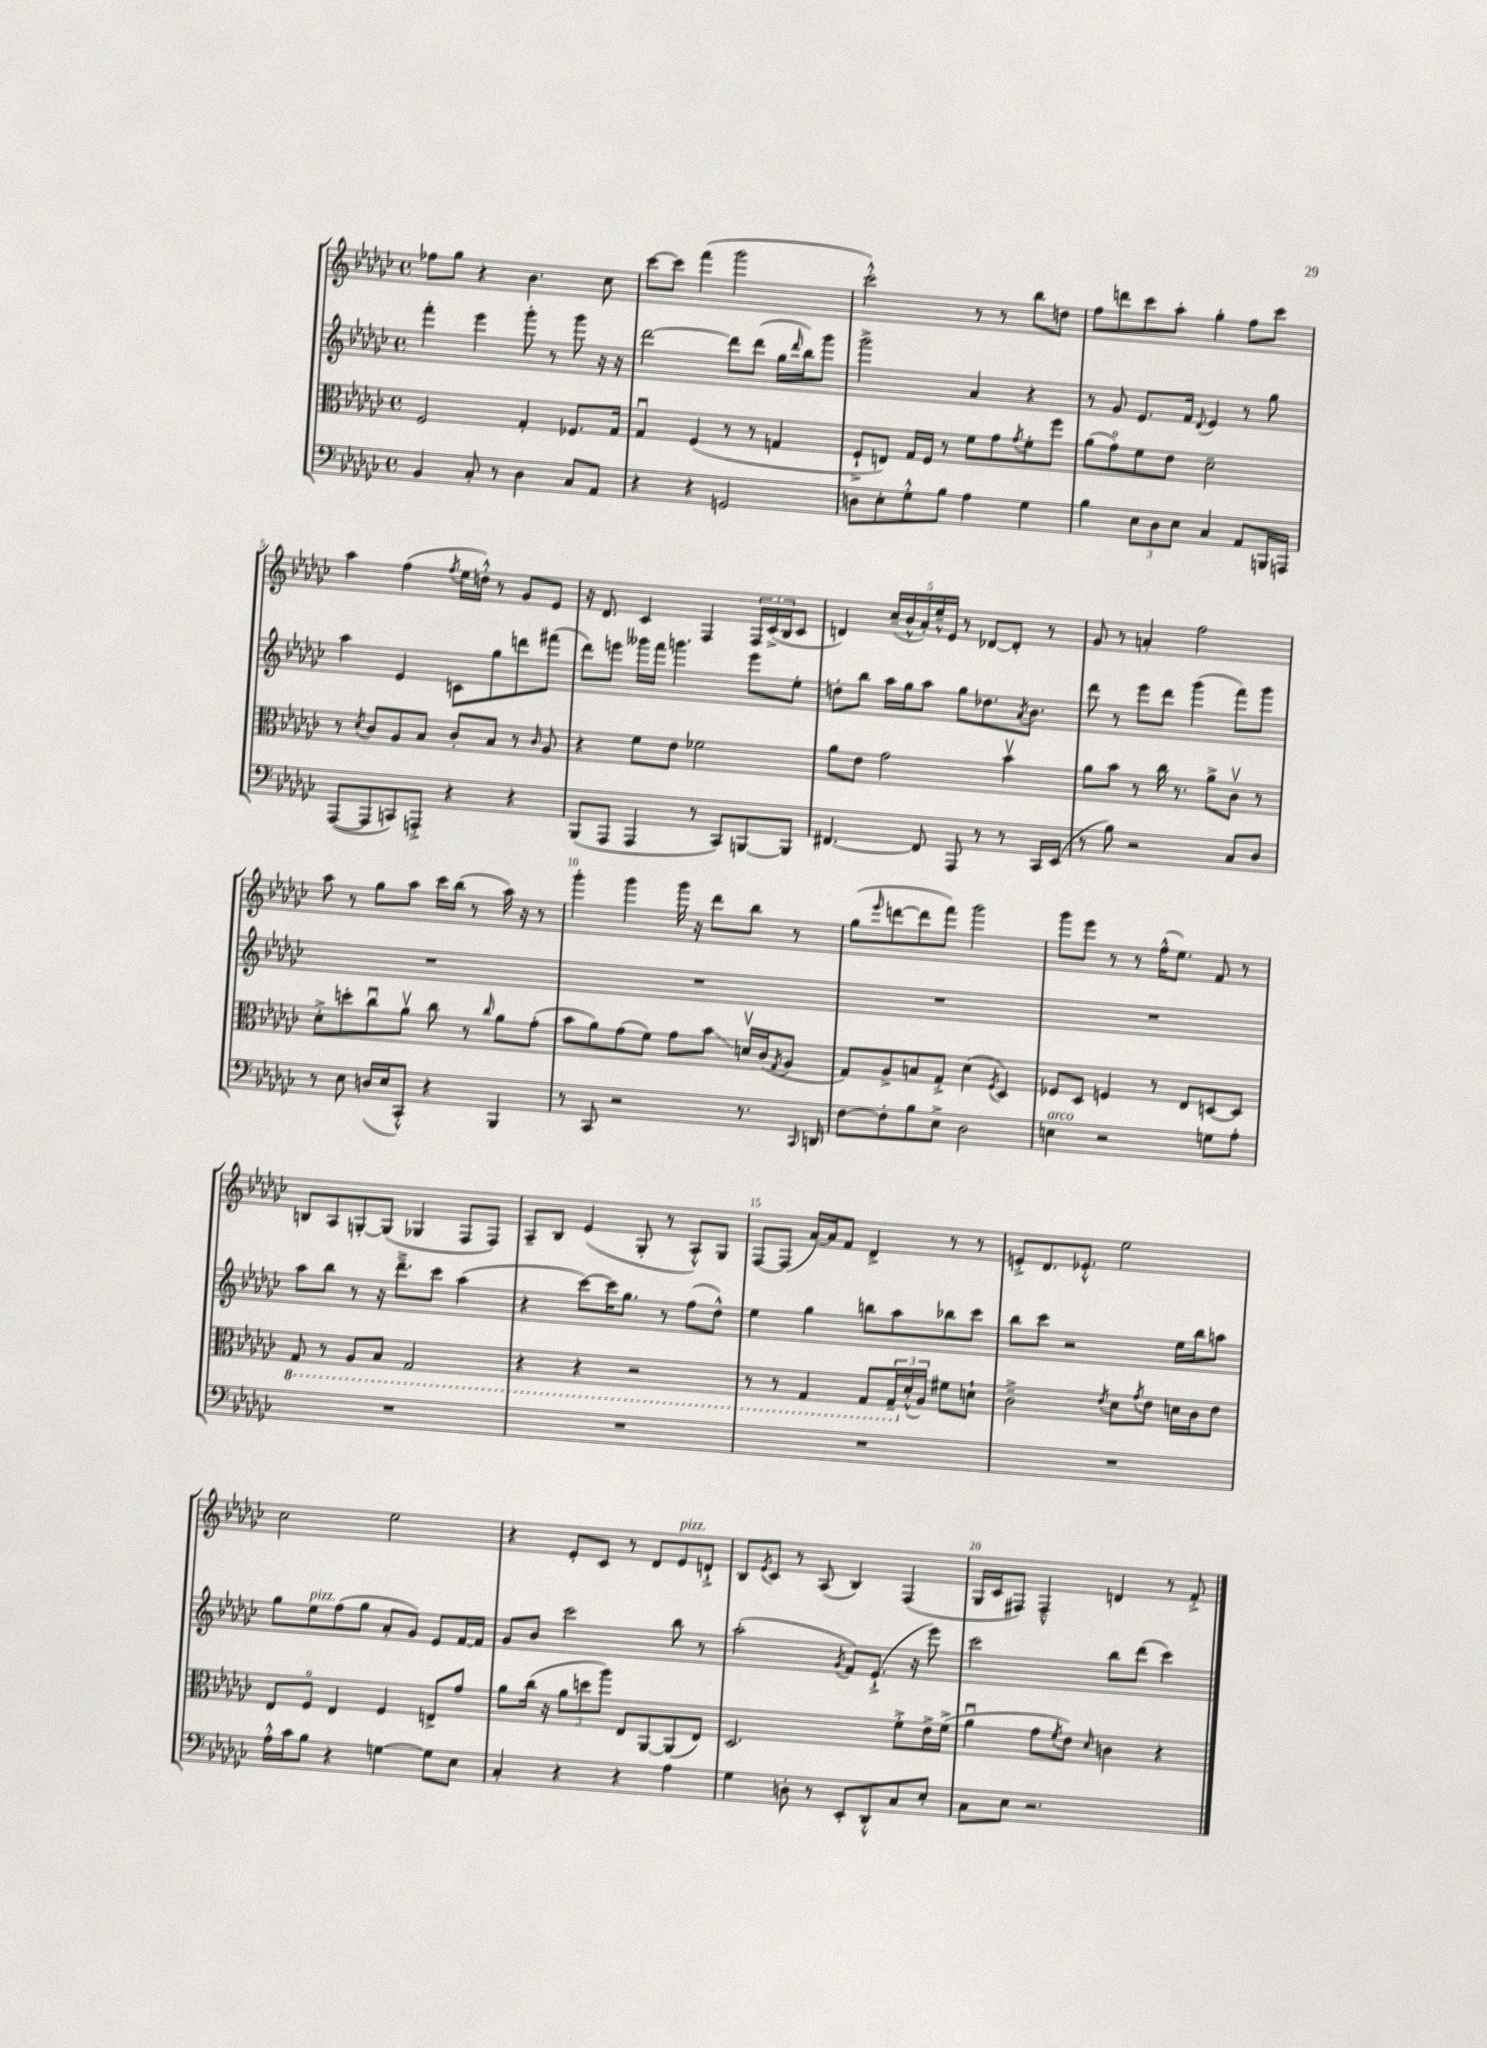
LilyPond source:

<<
\new StaffGroup <<
\new Staff = "s0" {
    \clef treble \key ges \major \defaultTimeSignature \time 4/4
    fes''8 ges''8 r4 bes'4. ces''8 |
    ces'''8~ ces'''8 f'''4( ges'''2 |
    ces'''2-.-^) r8 r8 bes''8 d''8 |
    f''8 d'''8 ces'''8 aes''8-. ges''4-. f''8 ces'''8 |
    aes''4 f''4( \acciaccatura { f''8 } ees''16 d''16-.-^) r8 ges'8 ees'8 |
    r16 des'8. ces'4 f4 \tuplet 3/2 { f16 ces'16->( bes16 } ces'8 |
    d'4) \tuplet 5/4 { ces''16--( bes'16-^ aes'16-.) ees''16---^ ees'16 } r8 des'8~ des'8-. r8 |
    ges'8 r8 a'4-. f''2 |
    aes''8 r8 ges''8 aes''8 ces'''16 bes''16( r8 aes''16) r16 r8 |
    ges'''4-. ges'''4 ges'''16 r16 des'''8 bes''8 r8 |
    ges''8( \grace { ees'''16 } d'''8~ d'''8 f'''8) ges'''2 |
    ges'''8 ees'''8 r8 r8 f''16-^( ees''8.) f'8 r8 |
    b8 aes8 g8~-. g8( ges4 f8 f8) |
    aes8-- bes8 ees'4( ges8-. r8 aes8-.-^) ges8 |
    f8~ f8( aes'16~) aes'16 f'8 des'4-> r8 r8 |
    e'8-.-> des'8. ees'8.-.-^ ees''2 |
    ces''2 ees''2 |
    r4 ees'8-. ces'8 r8 des'8 ees'8^\markup { \italic "pizz." } d'8-!-> |
    bes8 \acciaccatura { ees'8 } ces'8 r8 aes8( bes4) f4( |
    ges16 ces'16 fis8) fis4---^ d'4 r8 f'8-.-> \bar "|." |
}
\new Staff = "s1" {
    \clef treble \key ges \major \defaultTimeSignature \time 4/4
    f'''4-. ees'''4 ges'''8-. r8 ges'''8 r16 r16 |
    des'''2~ des'''8 des'''8( ges''16 \grace { des'''16 } bes''16) ges'''8 |
    ges'''2-> aes'4 r4 |
    r8 ges'8 ees'8. f'16 \appoggiatura { des'8 } ees'4 r8 ges''8 |
    aes''4 ees'4 c'8 ges''8 d'''8 fis'''8( |
    des'''8) e'''8 geses'''16 f'''16 g'''4. e'''8 ees''8-. |
    d''8-. bes''8 aes''16 ges''16 aes''8 ges''8 des''8. \acciaccatura { aes'8 } bes'8. |
    des'''8 r8 ees'''8 des'''8 ges'''4( f'''8) ges'''8 |
    R1 |
    R1 |
    R1 |
    R1 |
    aes''8 bes''8 r8 r16 des'''8.---> ces'''8 aes''4( |
    r4 ces'''8~) ces'''16 ges''8. r8 f''8( des''8-^) |
    ees''4 ges''4 b''8 aes''8 bes''8 ces'''8 |
    bes''8 ces'''8 r2 ees''16 bes''16 a''8 |
    ges''8 ees''8^\markup { \italic "pizz." } f''8( ges''8 aes'8-. ges'8) ees'8 f'16~ f'16 |
    ges'8 bes'8 ces'''2 bes''8 r8 |
    aes''2-.( \acciaccatura { ges'8 } f'8) ees'8.-!->( r16 ees'''8) |
    ces'''2 bes''8 des'''8( ces'''4) \bar "|." |
}
\new Staff = "s2" {
    \clef alto \key ges \major \defaultTimeSignature \time 4/4
    f2 ges4-. fes8. ges16 |
    ges4\downbow f4( r8 r8 g4 |
    f8-!-> e8) ges16 f16 r8 f'8 ges'8 \acciaccatura { ges'8 } f'8-. f''8 |
    aes'8( ges'8\flageolet) f'8 ees'8 des'2-- |
    r8 \acciaccatura { des'8 } ces'8 aes8 bes8 ces'8-. bes8 r8 \grace { ces'16 } aes8 |
    r4 f'8 ees'8 fes'2 |
    aes'8 ees'8 ges'2 bes'4\upbow |
    aes'8 bes'8 r8 ces''16 r8. aes'8-> ces'8\upbow r8 |
    des'8-.-> d''8-. ces''8\downbow aes'8\upbow ces''8 r8 \grace { ces''16 } aes'8 ges'8-.( |
    bes'8 aes'8) ges'8( f'8) ges'8 bes'8\glissando d'16\upbow ces'16( \acciaccatura { ges8 } aes8 |
    ges8) aes8-> b8 ges8-.-> des'4( \acciaccatura { f8 } des4) |
    fes8 des8 f4 r8 ees8 d8~ d8 |
    \ottava #-1 ges,8 r8 aes,8 bes,8 ges,2 |
    r4 r4 r2 |
    r8 r8 ges,4 ges,8 \tuplet 3/2 { ges,16-- \ottava #0 des'16-.-^( aes16) } fis'8 d'8-! |
    ces'2---> \acciaccatura { ees'8 } des'8 \acciaccatura { ges'8 } ees'8 d'16 ces'16 ees'8 |
    ees8 f8\flageolet ees4 f4 e8-> ges'8 |
    aes'8 ces''16( r16 \tuplet 3/2 { aes'8 d''8 aes''8) } ees8 aes,8~ aes,8( ees8) |
    des2. f'8-.-> ees'16-> f'16->( |
    aes'4\downbow ges'8 \acciaccatura { f'8 } ees'8) \grace { des'16 } c'4 r4 \bar "|." |
}
\new Staff = "s3" {
    \clef bass \key ges \major \defaultTimeSignature \time 4/4
    bes,4 ces8-. r8 des4 ces8 aes,8 |
    r4 r4 g,2 |
    d8 ees8-. ges8-.-^ bes8 aes4 ges4 |
    bes4 \tuplet 3/2 { ees8 des8 ees8 } ces4 aes,8 b,,16 a,,16 |
    aes,,8~( aes,,8 c,8) a,,8-.-> r4 r4 |
    bes,,8( aes,,8 aes,,4 r8 ces,8) b,,8~ b,,8 |
    fis,4.~ fis,8 aes,,8 r8 r8 ces,16 ees,16( |
    r8 bes8) r2 ces8 des8 |
    r8 ees8 d16( ees16 ces,8-.-^) r4 bes,,4 |
    r8 ces,8 r2 r8. \grace { ces,16 } d,16 |
    f8~ f8-. bes8 ees8-> des2 |
    e4^\markup { \italic "arco" } r2 g8 aes8-. |
    R1 |
    R1 |
    R1 |
    R1 |
    aes16-.-^ ces'16 bes8 r4 g4~ g8 ees8 |
    ces4-. r4 r4 aes4 |
    ges4 d8-. r8 ees,8-. des,8-.-^ ces8 ees8-. |
    ces8 ees8 r2. \bar "|." |
}
>>
>>
\layout { \context { \Score \override BarNumber.break-visibility = ##(#f #t #t) barNumberVisibility = #(every-nth-bar-number-visible 5) } }
